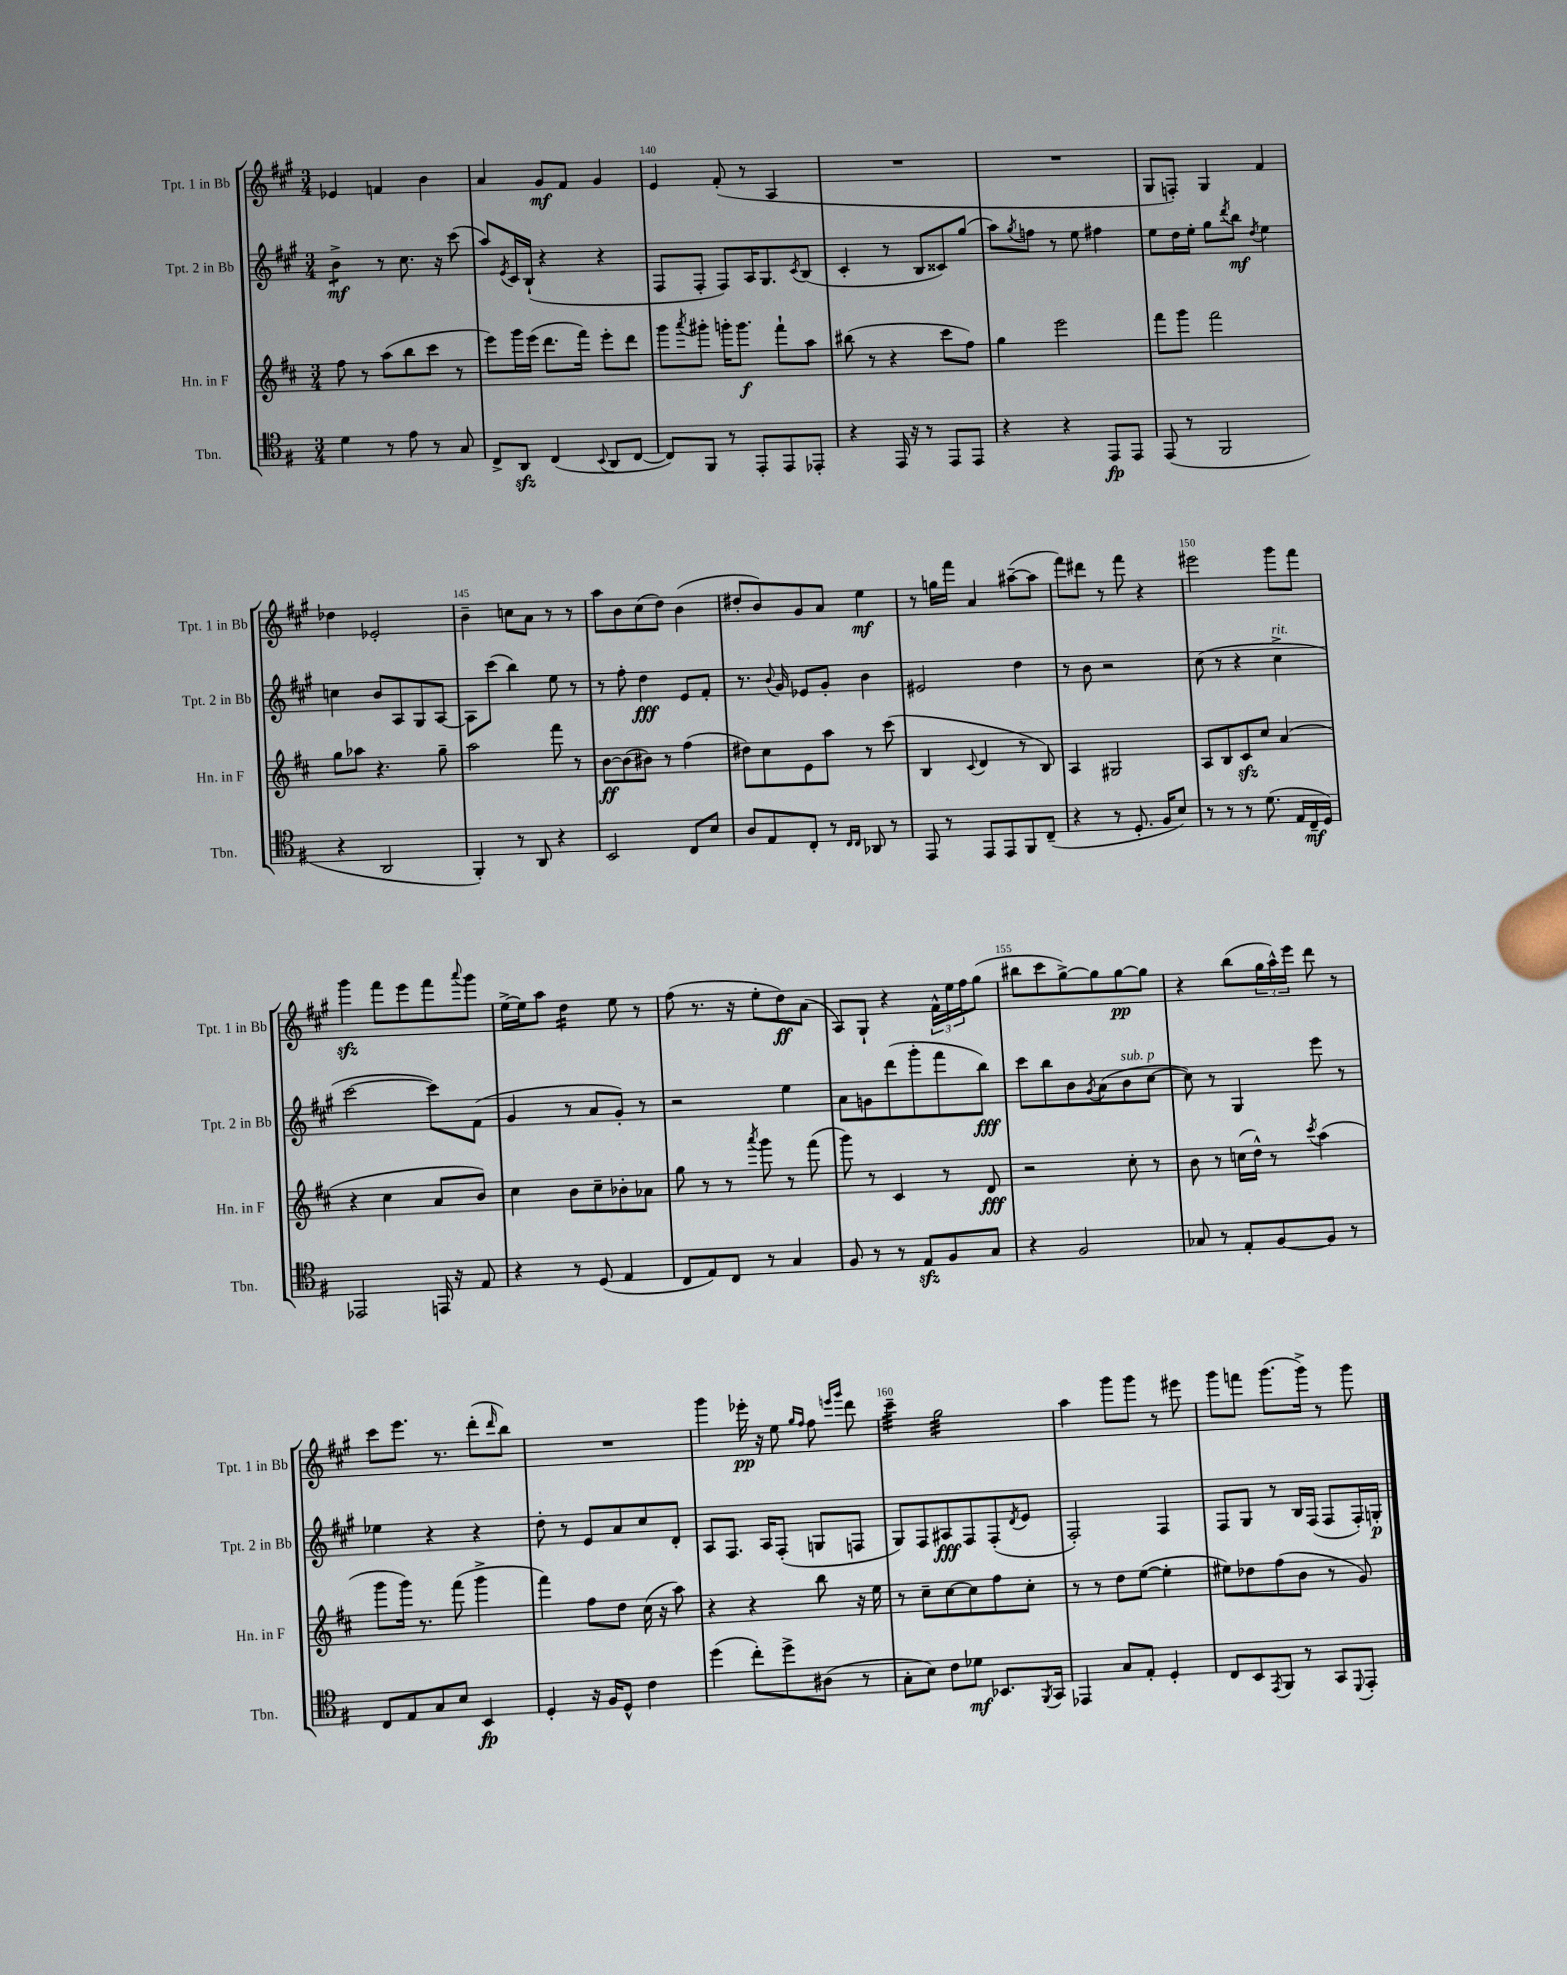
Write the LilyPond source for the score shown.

<<
\new StaffGroup <<
\new Staff = "s0" \with { instrumentName = "Tpt. 1 in Bb" shortInstrumentName = "Tpt. 1 in Bb" } {
    \clef treble \key a \major \numericTimeSignature \time 3/4
    ees'4 f'4 b'4 |
    a'4 gis'8\mf fis'8 gis'4 |
    e'4 fis'8-.( r8 a4 |
    R2. |
    R2. |
    gis8 f8-.) gis4 fis'4 |
    des''4 ees'2-. |
    b'4-- c''8 a'8 r8 r8 |
    a''8 b'8 cis''8( d''8) b'4( |
    dis''8-. b'8) gis'8 a'8 e''4\mf |
    r8 g''16 fis'''16 a'4 ais''8~--( ais''8 |
    fis'''8) dis'''8 r8 fis'''8 r4 |
    eis'''2 gis'''8 fis'''8 |
    gis'''4\sfz fis'''8 e'''8 fis'''8 \appoggiatura { a'''8 } gis'''8 |
    e''16~-> e''16 a''8 d''4:16 e''8 r8 |
    fis''8( r8. r16 e''8-. d''8\ff) a'8( |
    a8) gis8-! r4 \tuplet 3/2 { fis'16-^ e''16 fis''16 } gis''8( |
    bis''8 cis'''8 gis''8~->) gis''8 gis''8~\pp gis''8 |
    r4 b''8( \tuplet 3/2 { gis''16 a''16-^) e'''16 } d'''8 r8 |
    cis'''8 e'''8. r8. d'''8-.( \grace { d'''16 } b''8) |
    R2. |
    gis'''4 ees'''16-.\pp r16 e''8 \grace { gis''16 fis''16 } fis''8 \grace { e'''16 gis'''16 } d'''8 |
    cis'''4:32-- gis''2:32 |
    a''4 gis'''8 gis'''8 r8 eis'''8 |
    gis'''8 f'''8 gis'''8.( gis'''16->) r8 gis'''8 \bar "|." |
}
\new Staff = "s1" \with { instrumentName = "Tpt. 2 in Bb" shortInstrumentName = "Tpt. 2 in Bb" } {
    \clef treble \key a \major \numericTimeSignature \time 3/4
    b'4:8->\mf r8 cis''8. r16 cis'''8( |
    a''8) \acciaccatura { e'8 } cis'16 b16-!( r4 r4 |
    fis8 fis8-. fis8) a16 gis8. \acciaccatura { cis'8 } b8( |
    cis'4-. r8 b8 cisis'8) gis''8( |
    a''8) \acciaccatura { gis''8 } f''8 r8 e''8 fis''4 |
    e''8 d''16 e''16-. gis''8 \acciaccatura { d'''8 } b''8\mf \acciaccatura { d''8 } e''4 |
    c''4 b'8 a8 gis8 a8~ |
    a8 cis'''8( b''4) e''8 r8 |
    r8 fis''8-. d''4\fff e'8 fis'8-. |
    r8. \appoggiatura { b'8 } gis'16 ees'8 gis'8-. b'4 |
    eis'2 d''4 |
    r8 b'8 r2 |
    cis''8( r8 r4 cis''4->^\markup { \italic "rit." } |
    cis'''2~ cis'''8) fis'8( |
    gis'4 r8 a'8 gis'8-.) r8 |
    r2 e''4 |
    a'8 g'8 d'''8( gis'''8-. fis'''8 b''8\fff) |
    cis'''8 b''8 b'8 \acciaccatura { gis'8 } a'8( b'8^\markup { \italic "sub. p" } cis''8~ |
    cis''8) r8 gis4 e'''8 r8 |
    ees''4 r4 r4 |
    d''8-. r8 e'8 a'8 cis''8 d'8-. |
    a8 fis8. a16 fis8-.( g8 f8 |
    gis8) fis8 ais8\fff fis8 fis8-.( \acciaccatura { d'8 } e'8 |
    fis2-.) fis4 |
    fis8 gis8 r8 b16 fis16( fis8 fis16-.) g16-.\p \bar "|." |
}
\new Staff = "s2" \with { instrumentName = "Hn. in F" shortInstrumentName = "Hn. in F" } {
    \clef treble \key d \major \numericTimeSignature \time 3/4
    fis''8 r8 a''8( b''8 cis'''8 r8 |
    e'''8) g'''16 e'''16( d'''8. fis'''16) e'''8-. d'''8 |
    g'''8 \acciaccatura { a'''8 } gis'''8-. g'''16-. g'''8.\f fis'''8-! a''8 |
    bis''8( r8 r4 cis'''8 fis''8) |
    g''4 e'''2 |
    fis'''8 g'''8 fis'''2 |
    g''8 aes''8 r4. g''8-- |
    a''2 fis'''8 r8 |
    b'8~\ff b'8( bis'8) r8 fis''4( |
    dis''8) cis''8 e'8 a''8 r8 cis'''8( |
    b4 \appoggiatura { cis'8 } d'4 r8 b8) |
    a4 gis2 |
    a8 b8 cis'8\sfz cis''8 a'4( |
    r4 cis''4 a'8 b'8) |
    cis''4 b'8 cis''8-- bes'8-. aes'8 |
    g''8 r8 r8 \acciaccatura { a'''8 } g'''8 r8 fis'''8( |
    g'''8) r8 cis'4 r8 d'8\fff |
    r2 cis''8-. r8 |
    b'8 r8 c''16( d''16-^) r8 \acciaccatura { cis'''8 } a''4( |
    g'''8 g'''16) r8. fis'''8( g'''4-> |
    fis'''4) fis''8 d''8 cis''16( r16 a''8) |
    r4 r4 b''8 r16 e''16 |
    r8 cis''8-- cis''8~ cis''8 fis''8 cis''8-. |
    r8 r8 d''8 e''8~( e''4-. |
    eis''8) des''8 fis''8( b'8 r8 g'8) \bar "|." |
}
\new Staff = "s3" \with { instrumentName = "Tbn." shortInstrumentName = "Tbn." } {
    \clef tenor \key g \major \numericTimeSignature \time 3/4
    d'4 r8 e'8 r8 g8 |
    c8-> a,8\sfz c4( \appoggiatura { b,8 } a,8 c8~ |
    c8) fis,8 r8 e,8-. e,8 ees,8-. |
    r4 e,16 r16 r8 e,8 e,8 |
    r4 r4 e,8\fp e,8 |
    e,8( r8 fis,2 |
    r4 a,2 |
    fis,4-.) r8 a,8 r4 |
    b,2 c8 b8 |
    a8 e8 c8-. r8 \grace { c16 c16 } aes,8 r8 |
    e,8 r8 e,8 e,8 fis,8 c8--( |
    r4 r8 d8.-. fis16 b8) |
    r8 r8 r8 d'8.( e16 c16--\mf d16) |
    ees,2 e,16 r16 e8 |
    r4 r8 d8( e4 |
    c8 e8) c8 r8 g4 |
    fis8 r8 r8 e8\sfz fis8 g8 |
    r4 fis2 |
    ges8 r8 e8-. fis8~ fis8 r8 |
    c8 e8 g8 b8 b,4\fp |
    d4-. r16 fis16 d8-^ c'4 |
    d''4( c''8-.) d''8-> ais8( r8 |
    g8-. b8) c'8 des'8\mf bes,8. \acciaccatura { fis,8 } g,16 |
    ees,4 g8 e8-. d4-. |
    c8 b,8 \acciaccatura { e,8 } fis,8 r8 g,8 \appoggiatura { d,8 } e,8-. \bar "|." |
}
>>
>>
\layout { \context { \Score currentBarNumber = #138 \override BarNumber.break-visibility = ##(#f #t #t) barNumberVisibility = #(every-nth-bar-number-visible 5) } }
